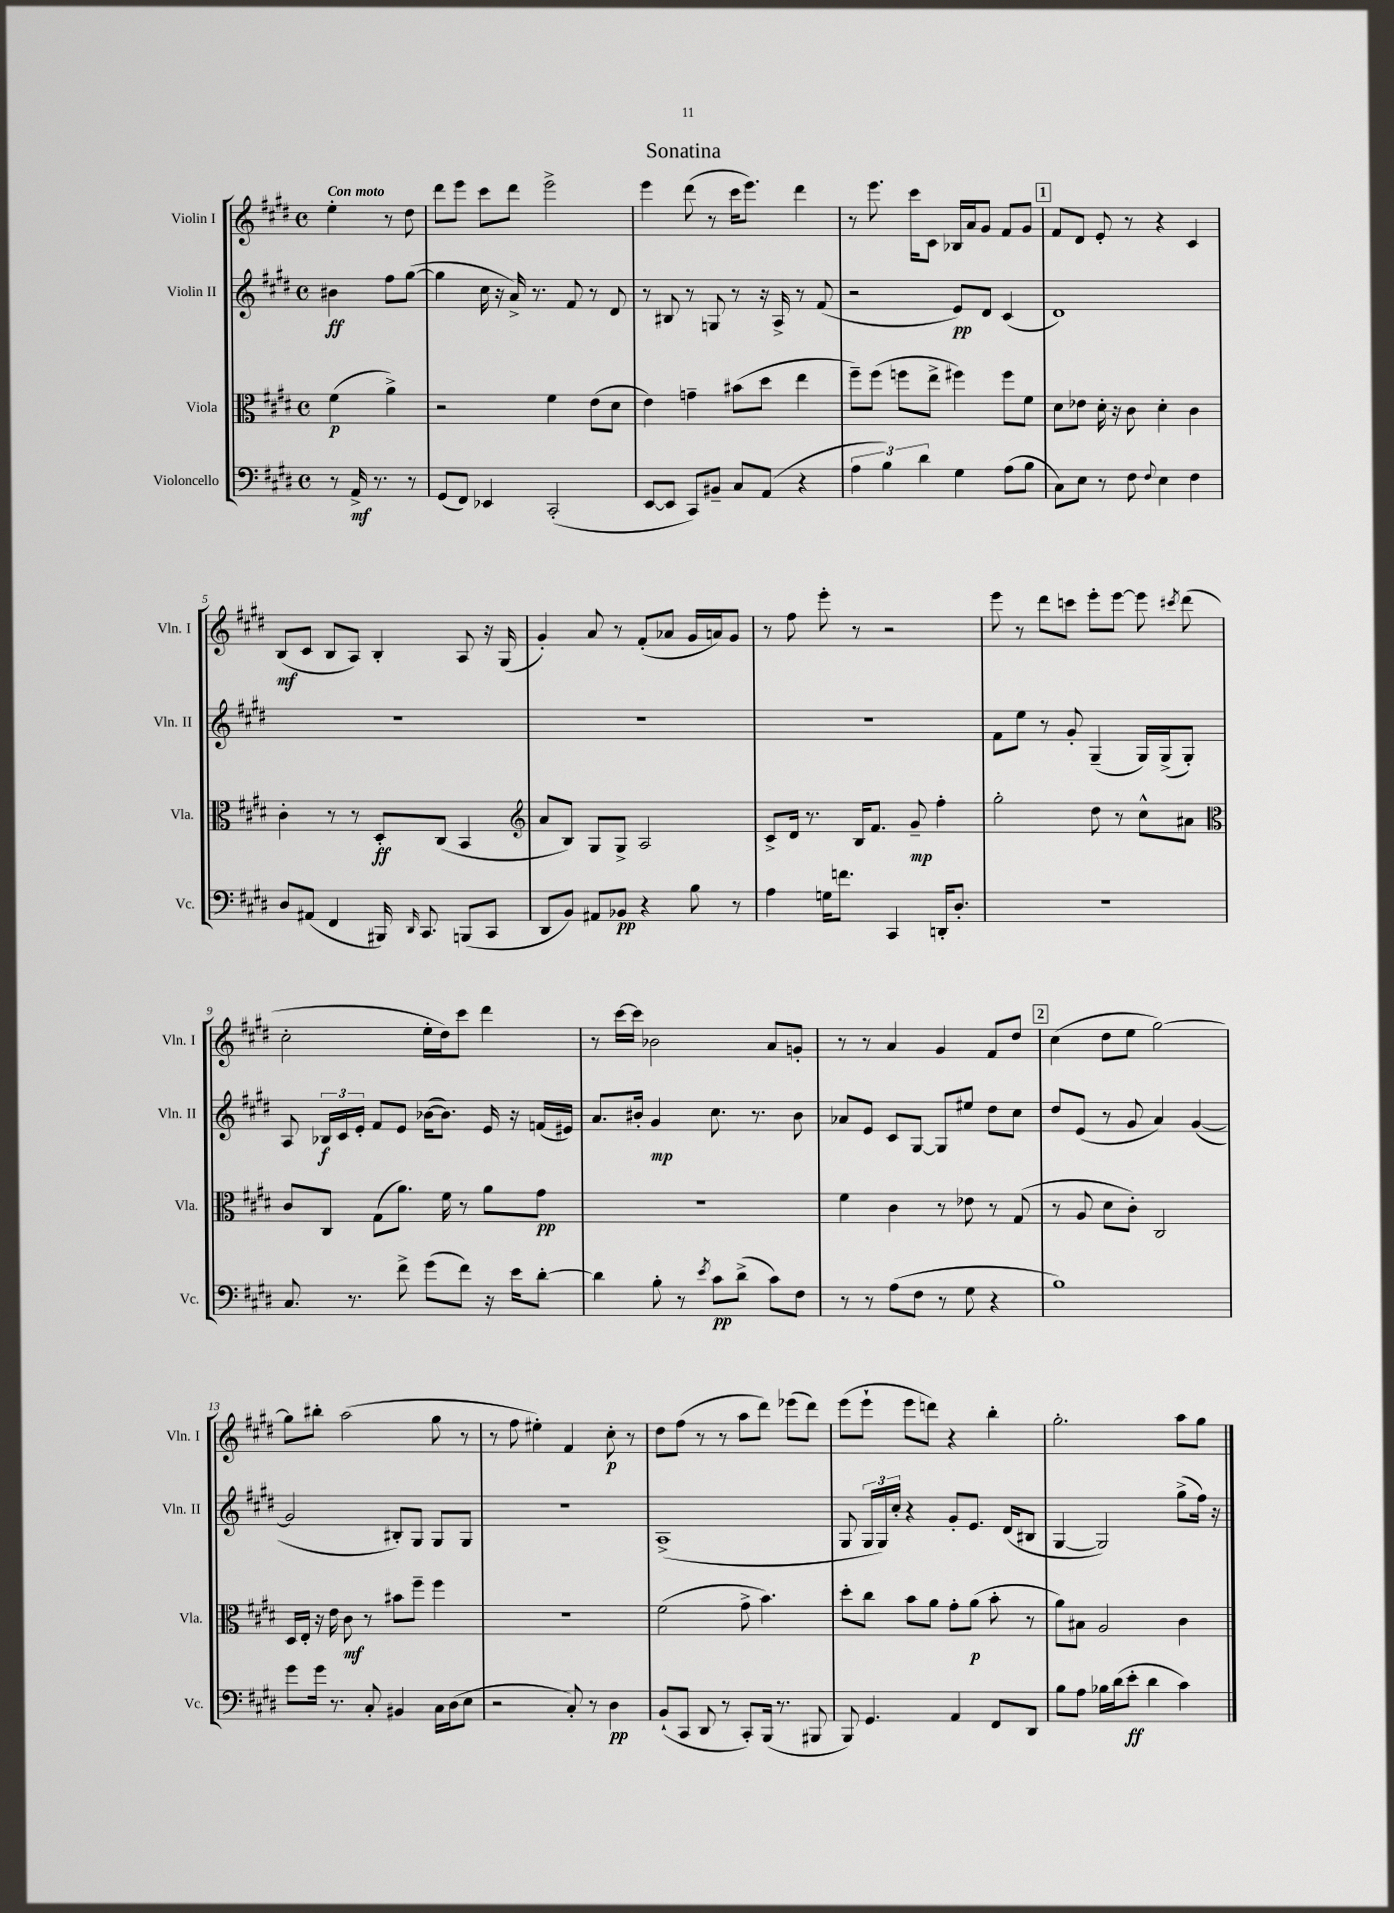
\header { title = "Sonatina" }
<<
\new StaffGroup <<
\new Staff = "s0" \with { instrumentName = "Violin I" shortInstrumentName = "Vln. I" } {
    \clef treble \key e \major \defaultTimeSignature \time 4/4 \partial 2 \tempo "Con moto"
    \autoBeamOff e''4-. r8 dis''8 |
    dis'''8[ e'''8] cis'''8[ dis'''8] e'''2-> |
    e'''4 dis'''8( r8 cis'''16[ e'''8.]) dis'''4 |
    r8 e'''8. cis'''16[ cis'8] bes16[ a'16 gis'8] fis'8[ gis'8] |
    \mark \markup { \box "1" } fis'8[ dis'8] e'8-. r8 r4 cis'4 |
    b8[\mf( cis'8] b8[ a8]) b4-. a8 r16 gis16( |
    gis'4-.) a'8 r8 fis'8[-.( aes'8] gis'16[ a'16) gis'8] |
    r8 fis''8 e'''8-. r8 r2 |
    e'''8 r8 dis'''8[ c'''8] e'''8[-. e'''8]~ e'''8 \acciaccatura { cis'''8 } dis'''8( |
    cis''2-. e''16[-. dis''16) cis'''8] dis'''4 |
    r8 cis'''16[~ cis'''16] bes'2 a'8[ g'8]-. |
    r8 r8 a'4 gis'4 fis'8[ dis''8] |
    \mark \markup { \box "2" } cis''4( dis''8[ e''8] gis''2~) |
    gis''8[ bis''8]-. a''2( gis''8 r8 |
    r8 fis''8 eis''4-.) fis'4 cis''8-.\p r8 |
    dis''8[ fis''8]( r8 r8 a''8[ dis'''8]) ees'''8[( dis'''8]) |
    e'''8[( e'''8]-! e'''8[ d'''8]) r4 b''4-. |
    gis''2.-. a''8[ gis''8] \bar "|." |
}
\new Staff = "s1" \with { instrumentName = "Violin II" shortInstrumentName = "Vln. II" } {
    \clef treble \key e \major \defaultTimeSignature \time 4/4 \partial 2
    \autoBeamOff bis'4\ff fis''8[ gis''8]~( |
    gis''4 cis''16 r16 a'16->) r8. fis'8 r8 dis'8 |
    r8 bis8 r8 g8 r8 r16 a16-> r8 fis'8( |
    r2 e'8[\pp) dis'8] cis'4( |
    \mark \markup { \box "1" } dis'1) |
    R1 |
    R1 |
    R1 |
    fis'8[ e''8] r8 gis'8-. gis4--( gis16[) gis16->( gis8]-.) |
    a8 \tuplet 3/2 { bes16[\f cis'16 e'16]-. } fis'8[ e'8] bes'16[~( bes'8.]) e'16 r16 f'16[( eis'16]) |
    a'8.[ bis'16]-. gis'4\mp cis''8. r8. bis'8 |
    aes'8[ e'8] cis'8[ gis8]~ gis8[ eis''8] dis''8[ cis''8] |
    \mark \markup { \box "2" } dis''8[ e'8]( r8 gis'8 a'4) gis'4~( |
    gis'2 bis8[-.) gis8] gis8[ gis8] |
    r1 |
    a1->( |
    gis8 \tuplet 3/2 { gis16[ gis16) cis''16]-. } r4 gis'8[-. e'8.] dis'16[( bis8] |
    gis4~ gis2) gis''8[->( fis''16]) r16 \bar "|." |
}
\new Staff = "s2" \with { instrumentName = "Viola" shortInstrumentName = "Vla." } {
    \clef alto \key e \major \defaultTimeSignature \time 4/4 \partial 2
    \autoBeamOff fis'4\p( a'4->) |
    r2 fis'4 e'8[( dis'8] |
    e'4) g'4-- bis'8[( dis''8] e''4 |
    fis''8[--) fis''8]( f''8[ e''8]-> fis''4) fis''8[ fis'8] |
    \mark \markup { \box "1" } dis'8[ ees'8] dis'16-. r16 cis'8 dis'4-. cis'4 |
    cis'4-. r8 r8 dis8[-.\ff cis8]( b,4 |
    \clef treble a'8[ b8]) gis8[ gis8]-> a2 |
    cis'8[-> dis'16] r8. b16[ fis'8.] gis'8--\mp fis''4-. |
    gis''2-. dis''8 r8 cis''8[-^ ais'8] |
    \clef alto cis'8[ cis8] gis8[( a'8.]) fis'16 r8 a'8[ gis'8]\pp |
    R1 |
    fis'4 cis'4 r8 ees'8 r8 gis8( |
    \mark \markup { \box "2" } r8 a8 dis'8[ cis'8]-.) cis2 |
    dis16[ e16]-. r16 e'16 cis'8\mf r8 bis'8[ fis''8]-- fis''4 |
    R1 |
    fis'2( gis'8-> b'4.) |
    dis''8[-. cis''8] b'8[ a'8] gis'8[-. a'8]\p( b'8-. r8 |
    a'8[) bis8] a2 cis'4 \bar "|." |
}
\new Staff = "s3" \with { instrumentName = "Violoncello" shortInstrumentName = "Vc." } {
    \clef bass \key e \major \defaultTimeSignature \time 4/4 \partial 2
    \autoBeamOff r8 a,16->\mf r8. r8 |
    gis,8[( fis,8]) ees,4 cis,2-.( |
    e,8[~ e,8] cis,8[) bis,8]-- cis8[ a,8]( r4 |
    \tuplet 3/2 { a4 b4) dis'4 } gis4 a8[( b8] |
    \mark \markup { \box "1" } cis8[) e8] r8 fis8 \appoggiatura { fis8 } e4 fis4 |
    dis8[ ais,8]( fis,4 bis,,16) \grace { dis,16 } cis,8. b,,8[( cis,8] |
    dis,8[ b,8]) ais,8[ bes,8]\pp r4 b8 r8 |
    a4 g16[ f'8.] cis,4 d,16[-. dis8.]-. |
    R1 |
    cis8. r8. fis'8-> gis'8[( fis'8]) r16 e'16[ dis'8]~-. |
    dis'4 b8-. r8 \acciaccatura { e'8 } cis'8[\pp dis'8]->( cis'8[) fis8] |
    r8 r8 a8[( fis8] r8 gis8 r4 |
    \mark \markup { \box "2" } b1) |
    gis'8[ gis'16] r8. cis8-. bis,4 cis16[ dis16( e8] |
    r2 cis8-.) r8 dis4\pp |
    b,8[-!( cis,8] dis,8 r8 cis,8[-.) b,,16]( r8. bis,,8 |
    b,,8) gis,4. a,4 fis,8[ dis,8] |
    b8[ a8] bes16[ dis'16( e'8]-.\ff dis'4 cis'4) \bar "|." |
}
>>
>>
